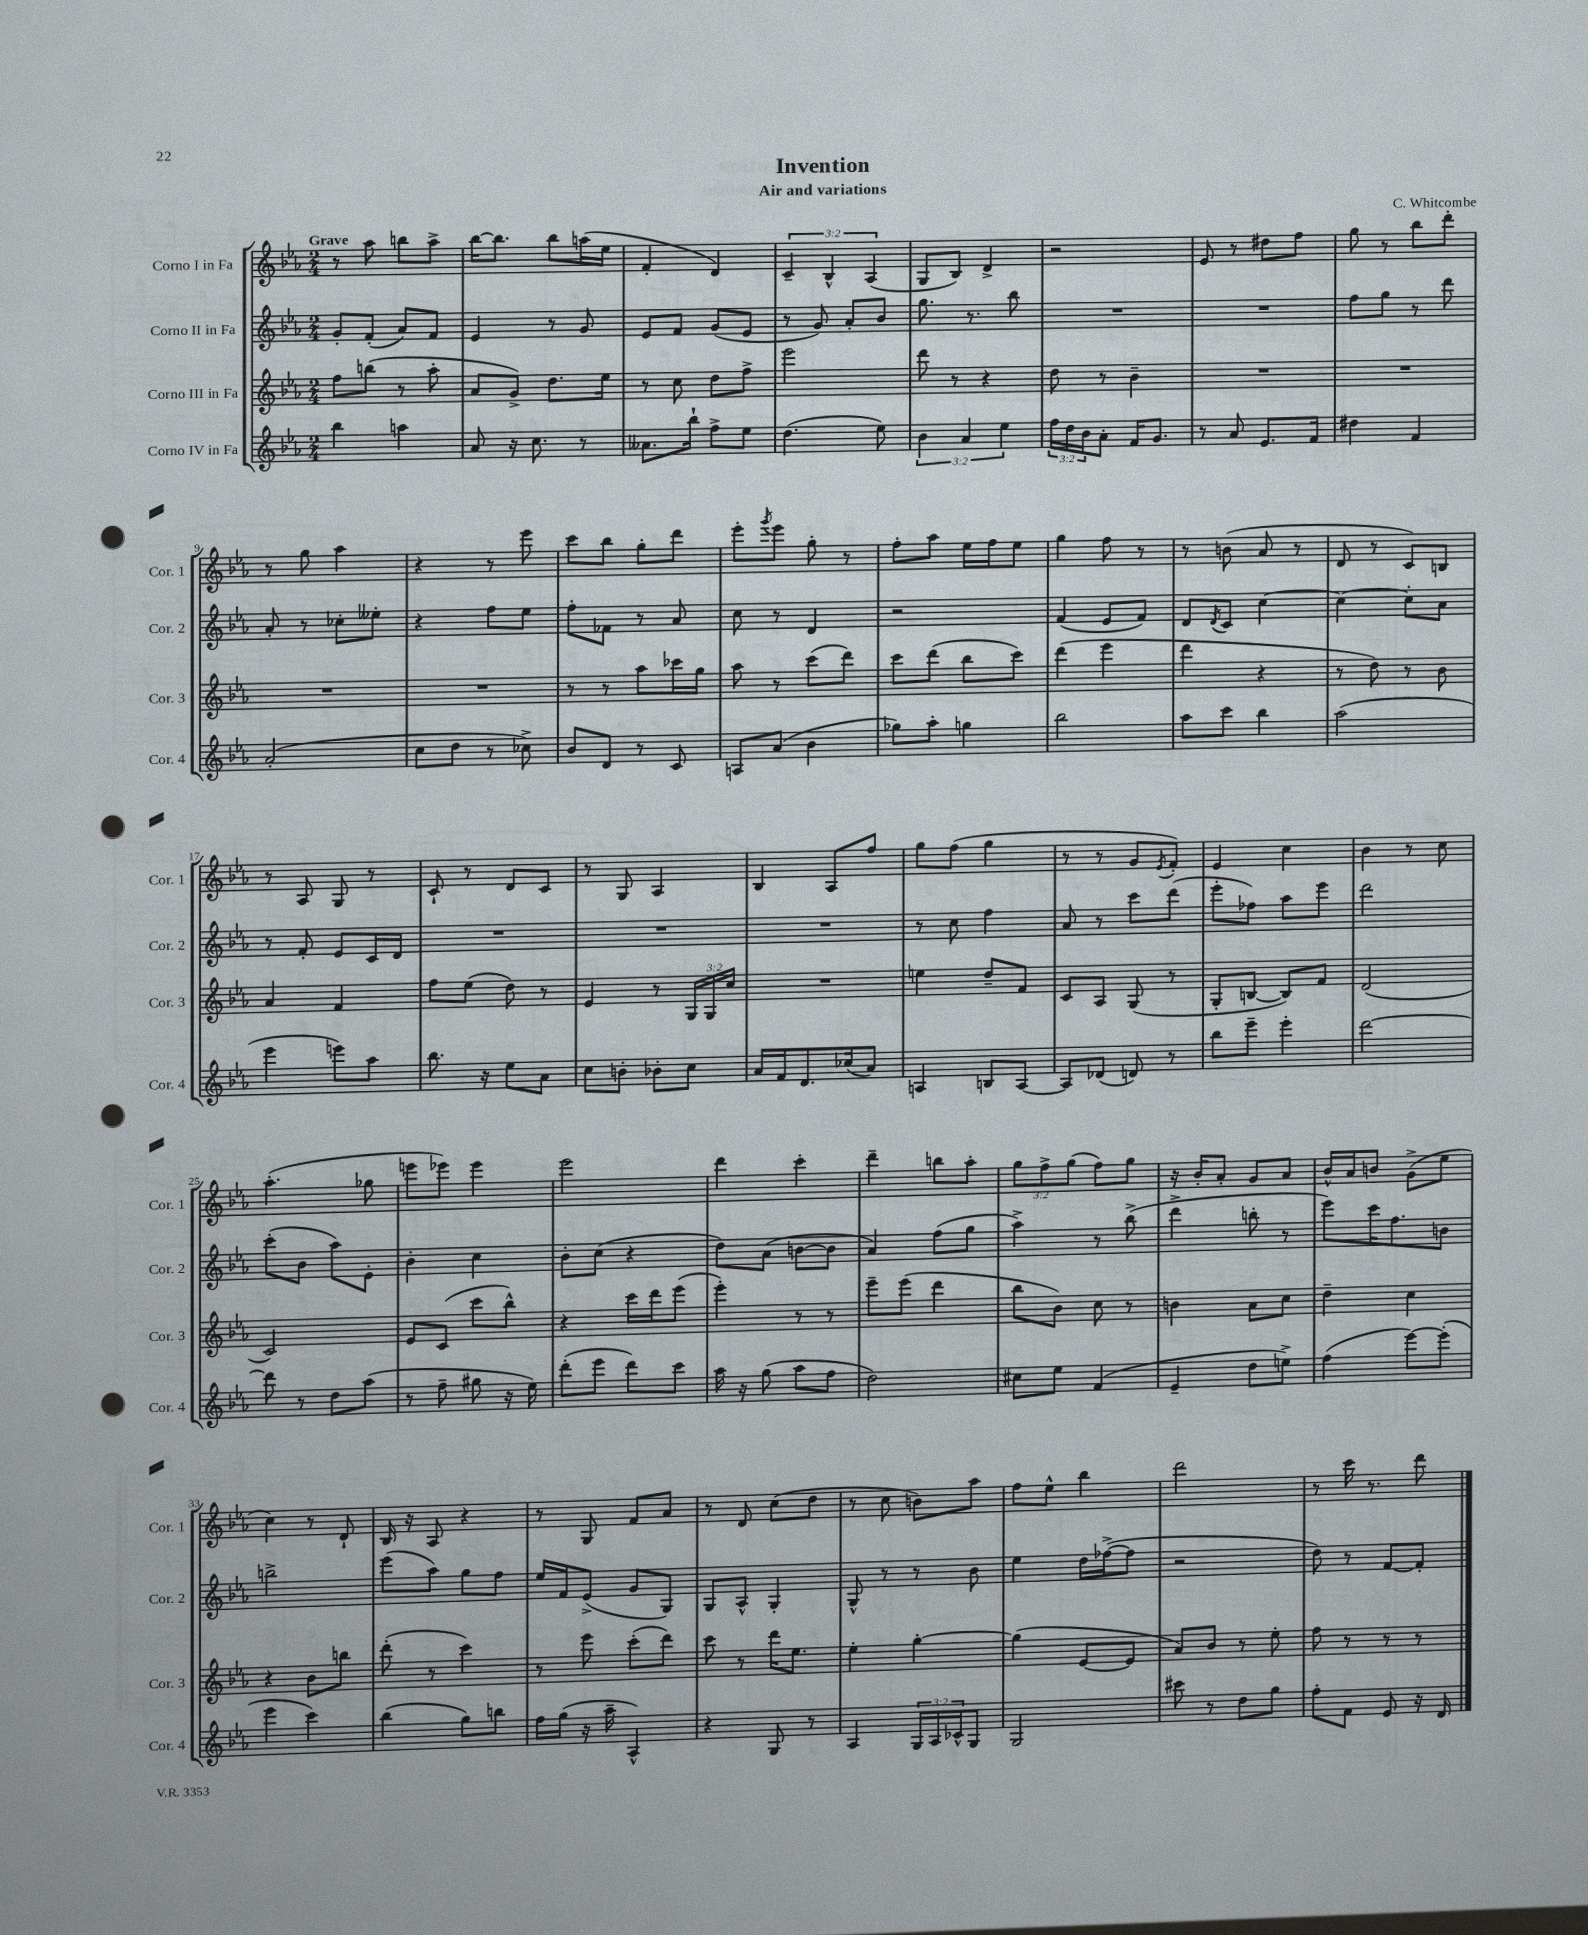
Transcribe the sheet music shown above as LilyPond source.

\header { title = "Invention" composer = "C. Whitcombe" subtitle = "Air and variations" }
<<
\new StaffGroup <<
\new Staff = "s0" \with { instrumentName = "Corno I in Fa" shortInstrumentName = "Cor. 1" } {
    \clef treble \key ees \major \numericTimeSignature \time 2/4 \override Staff.TupletNumber.text = #tuplet-number::calc-fraction-text \tempo "Grave"
    r8 aes''8 b''8 aes''8-> |
    bes''16~ bes''8. bes''8 a''16( ees''16 |
    f'4-. d'4) |
    \tuplet 3/2 { c'4-- bes4-^ aes4( } |
    g8 bes8) d'4-> |
    r2 |
    ees'8 r8 dis''8 f''8 |
    g''8 r8 bes''8 d'''8-. |
    r8 g''8 aes''4 |
    r4 r8 ees'''8 |
    c'''8 bes''8 g''8-. d'''8 |
    ees'''8-. \acciaccatura { g'''8 } ees'''8 g''8-. r8 |
    f''8-. aes''8 ees''16 f''16 ees''8 |
    g''4 f''8 r8 |
    r8 b'8( aes'8 r8 |
    d'8 r8 c'8) b8 |
    r8 aes8 g8 r8 |
    c'8-! r8 d'8 c'8 |
    r8 g8 aes4 |
    bes4 aes8 f''8 |
    g''8 f''8( g''4 |
    r8 r8 g'8 \acciaccatura { ees'8 } f'8-.) |
    ees'4 c''4 |
    bes'4 r8 c''8 |
    aes''4.-.( ges''8 |
    e'''8 ees'''8) ees'''4 |
    ees'''2 |
    d'''4 c'''4-. |
    d'''4-- b''8 aes''8-. |
    \tuplet 3/2 { g''8 f''8-> g''8( } f''8) g''8 |
    r16 bes'16-. aes'8-. g'8 aes'8 |
    bes'16-^ aes'16 b'8 g'8->( ees''8 |
    c''4) r8 d'8-! |
    bes16 r16 aes8 r4 |
    r8 g8 f'8 aes'8 |
    r8 d'8 c''8( d''8 |
    r8 c''8 b'8) aes''8 |
    f''8 ees''8-^ bes''4 |
    d'''2 |
    r8 c'''16 r8. d'''8 \bar "|." |
}
\new Staff = "s1" \with { instrumentName = "Corno II in Fa" shortInstrumentName = "Cor. 2" } {
    \clef treble \key ees \major \numericTimeSignature \time 2/4
    g'8-. f'8-.( aes'8) f'8 |
    ees'4 r8 g'8 |
    ees'8 f'8 g'8( ees'8 |
    r8 g'8) aes'8-. bes'8 |
    g''8. r8. bes''8 |
    R2 |
    R2 |
    f''8 g''8 r8 d'''8 |
    aes'8-. r8 ces''8-. eeses''8-. |
    r4 f''8 ees''8 |
    f''8-. fes'8 r8 aes'8 |
    c''8 r8 d'4 |
    r2 |
    f'4( ees'8 f'8) |
    d'8 \acciaccatura { d'8 } c'8 c''4~ |
    c''4~ c''8-. aes'8 |
    r8 f'8-. ees'8 c'16 d'16 |
    R2 |
    R2 |
    R2 |
    r8 c''8 f''4 |
    aes'8 r8 c'''8 d'''8( |
    ees'''8-. fes''8) aes''8 ees'''8 |
    d'''2 |
    c'''8-.( bes'8 aes''8) ees'8-. |
    bes'4-. c''4 |
    bes'8-. c''8( r4 |
    d''8) aes'8( b'8~ b'8 |
    aes'4) f''8( g''8 |
    aes''4->) r8 bes''8->( |
    d'''4-> b''8-. r8 |
    ees'''8) c'''16 f''8. b'8 |
    b''2-> |
    ees'''8( aes''8) g''8 f''8 |
    ees''16 f'16 ees'8->( g'8 g8) |
    g8 aes8-^ g4-. |
    g8-^ r8 r8 bes'8 |
    ees''4 d''16 fes''16~->( fes''8 |
    r2 |
    d''8) r8 f'8~ f'8-. \bar "|." |
}
\new Staff = "s2" \with { instrumentName = "Corno III in Fa" shortInstrumentName = "Cor. 3" } {
    \clef treble \key ees \major \numericTimeSignature \time 2/4 \override Staff.TupletNumber.text = #tuplet-number::calc-fraction-text
    f''8 b''8( r8 aes''8-. |
    aes'8 g'8->) d''8. ees''16 |
    r8 c''8 d''8 f''8-> |
    ees'''2 |
    d'''8 r8 r4 |
    d''8 r8 bes'4-- |
    R2 |
    R2 |
    R2 |
    R2 |
    r8 r8 aes''8 ces'''16 g''16 |
    aes''8 r8 c'''8( d'''8) |
    c'''8 d'''8( bes''8 c'''8) |
    d'''4( ees'''4 |
    d'''4 r4 |
    r8 d''8) r8 bes'8 |
    aes'4 f'4 |
    f''8 ees''8( d''8) r8 |
    ees'4 r8 \tuplet 3/2 { g16 g16 c''16 } |
    R2 |
    e''4 d''8-- f'8 |
    c'8 aes8 g8( r8 |
    g8-. b8~ b8) f'8 |
    d'2( |
    c'2) |
    ees'8 c'8( c'''8 bes''8-^) |
    r4 c'''16 d'''16 ees'''8( |
    ees'''4-.) r8 r8 |
    ees'''8-- ees'''8( d'''4 |
    bes''8 bes'8) c''8 r8 |
    b'4 aes'8 c''8 |
    d''4-- c''4 |
    r4 bes'8 b''8 |
    d'''8-.( r8 c'''4) |
    r8 ees'''8 c'''8-.( d'''8) |
    c'''8 r8 d'''16 ees''8. |
    ees''4-. g''4~-. |
    g''4( ees'8~ ees'8 |
    aes'8) bes'8 r8 ees''8-. |
    f''8 r8 r8 r8 \bar "|." |
}
\new Staff = "s3" \with { instrumentName = "Corno IV in Fa" shortInstrumentName = "Cor. 4" } {
    \clef treble \key ees \major \numericTimeSignature \time 2/4 \override Staff.TupletNumber.text = #tuplet-number::calc-fraction-text
    bes''4 a''4 |
    aes'8 r16 c''8. r8 |
    aeses'8. bes''16-! f''8-> ees''8 |
    d''4.( ees''8) |
    \tuplet 3/2 { bes'4 aes'4 ees''4 } |
    \tuplet 3/2 { f''16 d''16 bes'16 } aes'8-. f'16 g'8. |
    r8 aes'8 ees'8. f'16 |
    dis''4 f'4 |
    aes'2-.( |
    c''8 d''8 r8 ces''8->) |
    bes'8 d'8 r8 c'8 |
    a8 aes'8( bes'4 |
    ges''8) aes''8-. g''4 |
    bes''2 |
    aes''8 c'''8 bes''4 |
    aes''2( |
    ees'''4 e'''8) aes''8 |
    bes''8. r16 ees''8 aes'8 |
    c''8 b'8-. bes'8-. c''8 |
    aes'16 f'16 d'8. ces''16( aes'8) |
    a4 b8 a8~ |
    a8 des'8( d'8) r8 |
    bes''8 ees'''8-- ees'''4-. |
    d'''2~ |
    d'''8 r8 d''8 aes''8( |
    r8 f''8-- gis''8 r16 ees''16) |
    d'''8-.( ees'''8 d'''8) c'''8 |
    aes''16 r16 g''8( aes''8 f''8 |
    d''2) |
    cis''8 ees''8 f'4( |
    ees'4-- d''8 e''8->) |
    f''4( ees'''8~) ees'''8-.( |
    ees'''4 c'''4) |
    bes''4( g''8) b''8 |
    f''16 g''16( r16 aes''16-- aes4-^) |
    r4 g8 r8 |
    aes4 \tuplet 3/2 { g16 aes16 ces'16-^ } g8 |
    g2 |
    cis'''8 r8 d''8 g''8 |
    f''8-. f'8 ees'8 r16 d'16 \bar "|." |
}
>>
>>
